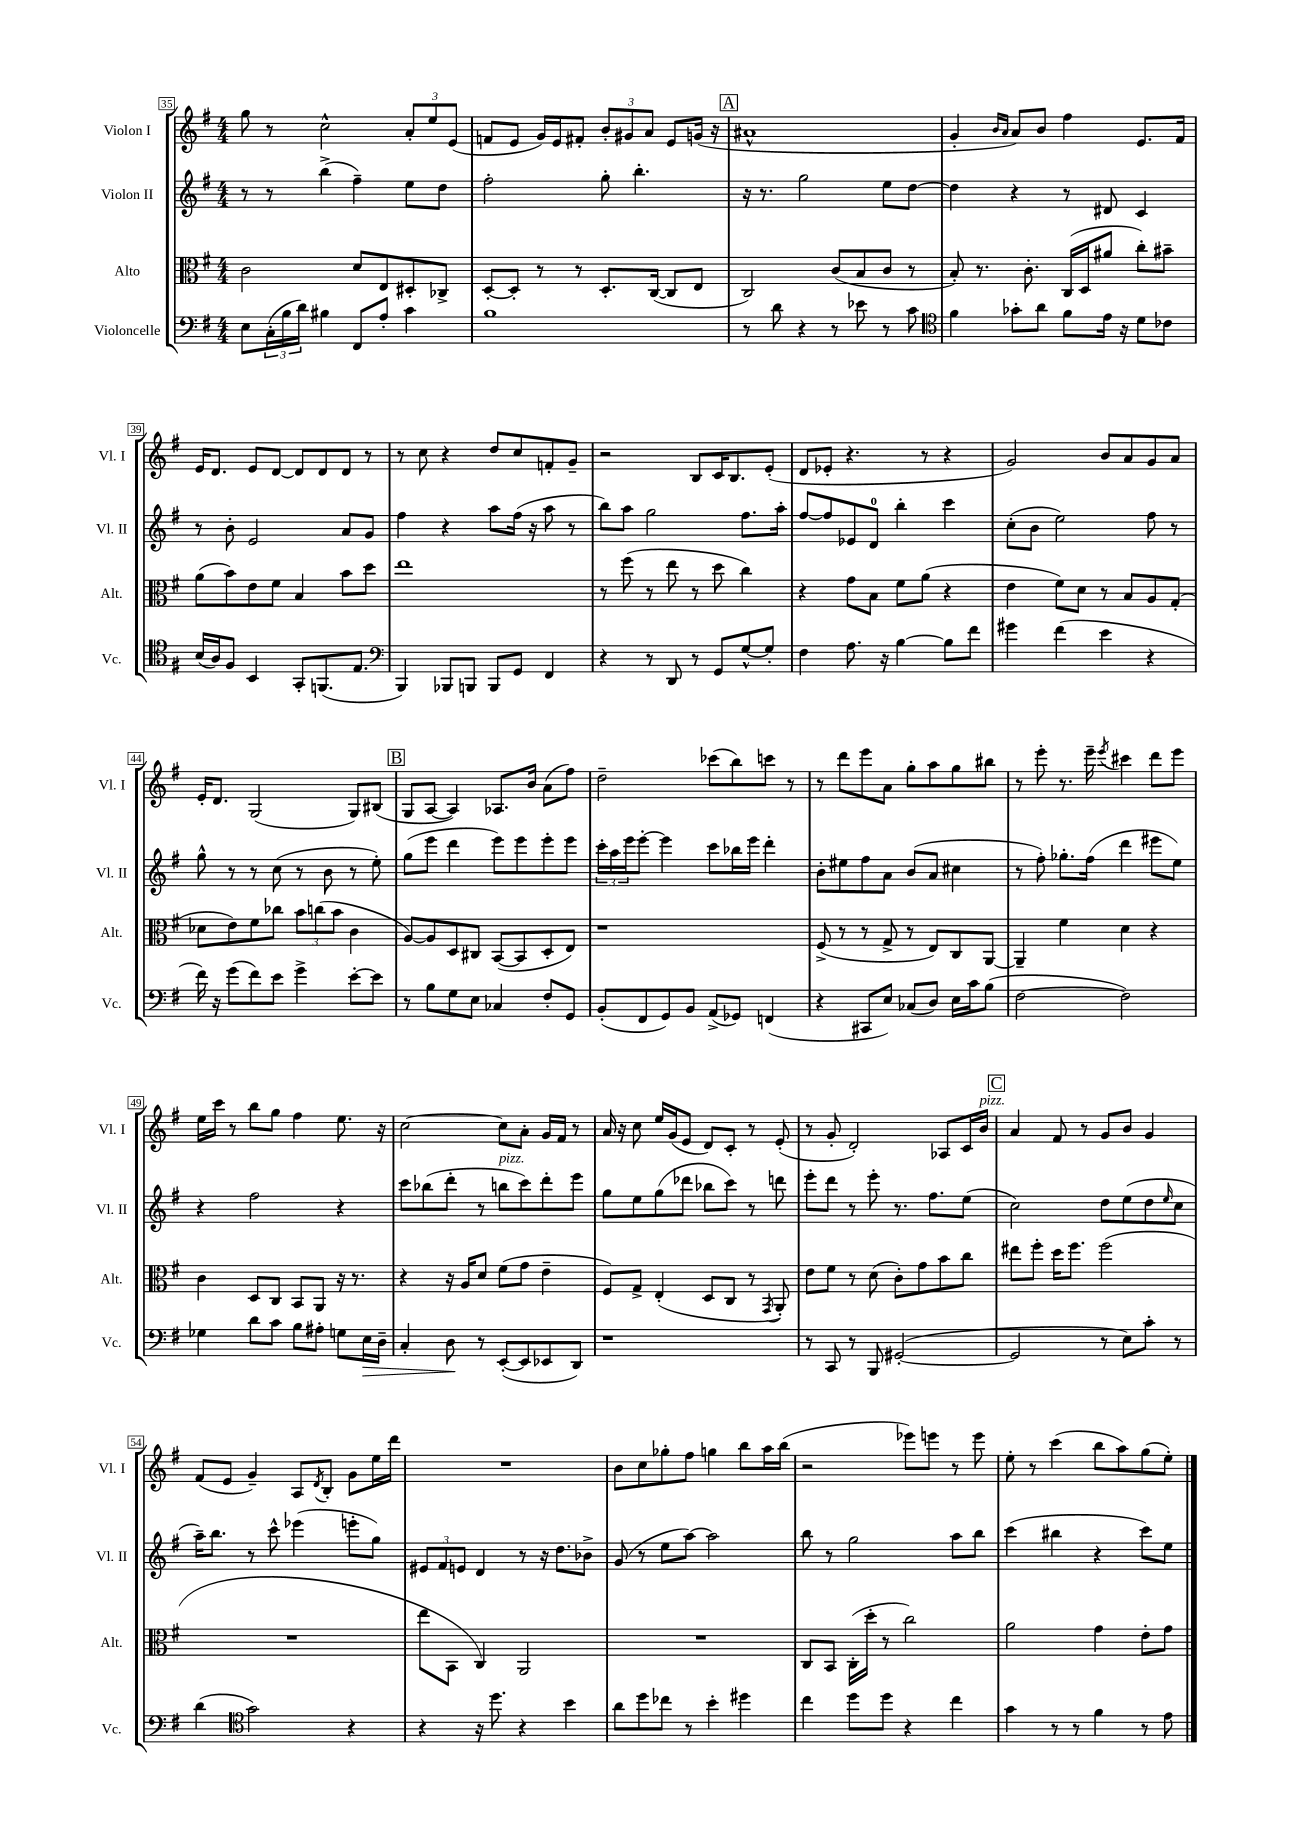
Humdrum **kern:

**kern	**dynam	**kern	**kern	**kern
*part4	*part4	*part3	*part2	*part1
*staff4	*staff4	*staff3	*staff2	*staff1
*I"Violoncelle	*	*I"Alto	*I"Violon II	*I"Violon I
*I'Vc.	*	*I'Alt.	*I'Vl. II	*I'Vl. I
*clefF4	*	*clefC3	*clefG2	*clefG2
*k[f#]	*	*k[f#]	*k[f#]	*k[f#]
*M4/4	*	*M4/4	*M4/4	*M4/4
=35	=35	=35	=35	=35
8E\L	.	2c\	8r	8gg\
(24C'\L	.	.	8r	8r
24B\	.	.	.	.
24d\JJ)	.	.	.	.
4B#X\	.	.	(4bb^\	2cc^^\
8FF#/L	.	8d/L	4ff#~\)	.
8A'/J	.	8E/	.	.
4c\	.	8D#X'/	8ee\L	12a'/L
.	.	.	.	12ee/
.	.	8C-X^/J	8dd\J	.
.	.	.	.	(12e/J
=36	=36	=36	=36	=36
1B	.	[8D'/L	2ff#'\	8fn/L
.	.	8D'/J]	.	8e/J
.	.	8r	.	16g/LL)
.	.	.	.	16e/J
.	.	8r	.	8f#X'/J
.	.	8.D'/L	8gg'\	12b'/L
.	.	.	.	12g#X/
.	.	.	4.bb'\	.
.	.	.	.	12a/J
.	.	([16C/Jk	.	.
.	.	8C/L]	.	8e/L
.	.	8E/J	.	(16gn/Jk
.	.	.	.	16r
!!LO:REH:place=s1:t=A
=37	=37	=37	=37	=37
8r	.	2C/)	16r	1a#X^^
.	.	.	8.r	.
8d\	.	.	.	.
4r	.	.	2gg\	.
8r	.	(8c/L	.	.
8e-X\	.	8B/	.	.
8r	.	8c/J	8ee\L	.
8c\	.	8r	[8dd\J	.
=38	=38	=38	=38	=38
*clefC4	*	*	*	*
4f#\	.	8B'/)	4dd\]	4g'/
.	.	8.r	.	.
.	.	.	.	16qqb/LL
.	.	.	.	16qqa/JJ
8g-X'\L	.	.	4r	8a/L)
.	.	8.c'\	.	.
8a\J	.	.	.	8b/J
8f#\L	.	(16C/LL	8r	4ff#\
.	.	16D/J	.	.
16e\Jk	.	8a#X/J	8d#X/	.
16r	.	.	.	.
8d\L	.	8cc'\L)	4c/	8.e/L
8c-X\J	.	8b#X~\J	.	.
.	.	.	.	16f#/Jk
!!LO:LB:g=z
=39	=39	=39	=39	=39
(16B/LL	.	(8a\L	8r	16e/KL
16A/J)	.	.	.	8.d/J
8F#/J	.	8b\)	8b'\	.
4BB/	.	8e\	2e/	8e/L
.	.	8f#\J	.	[8d/J
8GG'/L	.	4B/	.	8d/L]
(8.FFn/	.	.	.	8d/
.	.	8b\L	8a/L	8d/J
8.E/J	.	.	.	.
.	.	8dd\J	8g/J	8r
=40	=40	=40	=40	=40
*clefF4	*	*	*	*
4BBB/)	.	1ee	4ff#\	8r
.	.	.	.	8cc\
8BBB-X/L	.	.	4r	4r
8BBBn/J	.	.	.	.
8BBB/L	.	.	8aa\L	8dd/L
8GG/J	.	.	(16ff#\Jk	8cc/
.	.	.	16r	.
4FF#/	.	.	8aa\	8fn'/
.	.	.	8r	8g~/J
=41	=41	=41	=41	=41
4r	.	8r	8bb\L)	2r
.	.	(8ff#\	8aa\J	.
8r	.	8r	2gg\	.
8DD/	.	8ee\	.	.
8r	.	8r	.	8B/L
8GG/L	.	8dd\	.	16c/K
.	.	.	.	8.B/
[8G^^/	.	4cc\)	8.ff#\L	.
8G'/J]	.	.	.	(8e'/J
.	.	.	16aa'\Jk	.
=42	=42	=42	=42	=42
4F#\	.	4r	[8ff#/L	8d/L
.	.	.	8ff#/]	8e-X'/J
8.A\	.	8g\L	8e-X/	4.r
.	.	8B\J	8d/J	.
16r	.	.	.	.
[4B\	.	8f#\L	4bb'\	.
.	.	(8a\J	.	8r
8B\L]	.	4r	4ccc\	4r
8f#\J	.	.	.	.
=43	=43	=43	=43	=43
4g#X\	.	4e\	(8cc'\L	2g/)
.	.	.	8b\J	.
(4f#\	.	8f#\L)	2ee\)	.
.	.	8d\J	.	.
4e\	.	8r	.	8b/L
.	.	8B/L	.	8a/
4r	.	8A/	8ff#\	8g/
.	.	(8G'/J	8r	8a/J
!!LO:LB:g=z
=44	=44	=44	=44	=44
16f#\)	.	8d-X\L	8gg^^\	16e'/KL
16r	.	.	.	8.d/J
(8g\L	.	8e\)	8r	.
8f#\)	.	8f#\	8r	(2G/
8e\J	.	8cc-X\J	(8cc\	.
4g^\	.	12b\L	8r	.
.	.	(12ccn\	.	.
.	.	.	8b\	.
.	.	12b\J	.	.
[8e'\L	.	4c\	8r	8G/L)
8e\J]	.	.	8ee'\)	(8B#X/J
!!LO:REH:place=s1:t=B
=45	=45	=45	=45	=45
8r	.	[8A/L)	(8gg\L	8G/L
8B\L	.	8A/]	8eee\J	[8A/J
8G\	.	8D/	4ddd\	4A/])
8E\J	.	8C#X/J	.	.
4C-X/	.	([8BB/L	8eee\L)	8.A-X/L
.	.	8BB/]	8eee\	.
.	.	.	.	16b/Jk
8F#'/L	.	8D'/	8eee'\	(8a\L
8GG/J	.	8E/J)	8eee\J	8ff#\J)
=46	=46	=46	=46	=46
(8BB'/L	.	1r	24ccc'\LL	2dd~\
.	.	.	24aa\	.
.	.	.	24eee\J	.
8FF#/	.	.	[8eee'\J	.
8GG/)	.	.	4eee\]	.
8BB/J	.	.	.	.
(8AA^/L	.	.	8ccc\L	(8ccc-X\L
8GG-X/J)	.	.	16bb-X\L	8bb\)
.	.	.	16eee\JJ	.
(4FFn/	.	.	4ddd'\	8cccn\J
.	.	.	.	8r
=47	=47	=47	=47	=47
4r	.	(8F#^/	8b'\L	8r
.	.	8r	8ee#X\	8ddd\L
8CC#X/L	.	8r	8ff#\	8eee\
8E/J)	.	8G^/	8a\J	8a\J
(8C-X/L	.	8r	(8b/L	8gg'\L
8D/J)	.	8E/L)	8a/J	8aa\
16E\LL	.	8C/	4cc#X\	8gg\
16c\J	.	.	.	.
(8B\J	.	[8AA/J	.	8bb#X\J
=48	=48	=48	=48	=48
[2F#\	.	4AA~/]	8r	8r
.	.	.	8ff#'\)	8eee'\
.	.	4f#\	8.gg-X'\L	8.r
.	.	.	(16ff#\Jk	16eee~\
.	.	.	.	8qeee/
2F#\])	.	4d\	4ddd\	4ccc#X\
.	.	4r	8eee#X\L	8ddd\L
.	.	.	8ee\J)	8eee\J
!!LO:LB:g=z
=49	=49	=49	=49	=49
4G-X\	.	4c\	4r	16ee\LL
.	.	.	.	16ccc\JJ
.	.	.	.	8r
8d\L	.	8D/L	2ff#\	8bb\L
8c\J	.	8C/J	.	8gg\J
8B\L	.	8BB/L	.	4ff#\
8A#X'\J	.	8AA/J	.	.
8Gn\L	.	16r	4r	8.ee\
.	.	8.r	.	.
!	!LO:HP:b	!	!	!
16E\L	>	.	.	.
16D~\JJ	.	.	.	16r
=50	=50	=50	=50	=50
4C'/	.	4r	8ccc\L	[2cc\
.	.	.	(8bb-X\	.
8D\	.	16r	8ddd'\J	.
.	.	16A/KL	.	.
8r	]	8d/J	8r	.
!	!	!	!LO:TX:a:i:t=pizz.	!
([8EE'/L	.	(8f#\L	8bbn\L	8cc\L]
8EE/]	.	8g\J	8ccc\)	8a'\J
8EE-X/	.	4e~\	8ddd'\	16g/LL
.	.	.	.	16f#/JJ
8DD/J)	.	.	8eee\J	8r
=51	=51	=51	=51	=51
1r	.	8F#/L)	8gg\L	16a/
.	.	.	.	16r
.	.	8G^/J	8ee\	8cc\
.	.	(4E'/	(8gg\	16ee/LL
.	.	.	.	(16g/J
.	.	.	8ddd-X\J	8e/J
.	.	8D/L	8bb-X\L	8d/L)
.	.	8C/J	8ccc\J)	8c'/J
.	.	8r	8r	8r
.	.	8qGG/	.	.
.	.	8AA'/)	8dddn\	(8e'/
=52	=52	=52	=52	=52
8r	.	8e\L	8eee'\L	8r
8CC/	.	8f#\J	8ddd\J	8g'/
8r	.	8r	8r	2d'/)
8BBB/	.	(8d\	8eee'\	.
([2GG#X'/	.	8c'\L)	8.r	.
.	.	8g\	.	.
.	.	.	8.ff#\L	.
.	.	8b\	.	8A-X/L
.	.	8cc\J	(8ee\J	16c/L
!	!	!	!	!LO:TX:a:i:t=pizz.
.	.	.	.	16b/JJ
!!LO:REH:place=s1:t=C
=53	=53	=53	=53	=53
2GG#/]	.	8ee#X\L	2cc\)	4a/
.	.	8ff#'\J	.	.
.	.	16dd\KL	.	8f#/
.	.	8.ff#\J	.	.
.	.	.	.	8r
8r	.	(2ff#\	8dd\L	8g/L
8E\L)	.	.	(8ee\	8b/J
8c'\J	.	.	8dd\	4g/
.	.	.	16qqee/	.
8r	.	.	8cc\J	.
!!LO:LB:g=z
=54	=54	=54	=54	=54
(4d\	.	1r	16aa~\KL)	(8f#/L
.	.	.	8.bb\J	.
.	.	.	.	8e/J
*clefC4	*	*	*	*
2g\)	.	.	8r	4g~/)
.	.	.	8ccc^^\	.
.	.	.	(4eee-X\	8A/L
.	.	.	.	8qd/
.	.	.	.	8B'/J
4r	.	.	8eeen'\L	8g\L
.	.	.	8gg\J)	16ee\L
.	.	.	.	16ddd\JJ
=55	=55	=55	=55	=55
4r	.	8ee\L	12e#X/L	1r
.	.	.	12f#/	.
.	.	8BB\J	.	.
.	.	.	12en/J	.
16r	.	4C/)	4d/	.
8.dd\	.	.	.	.
4r	.	2AA/	8r	.
.	.	.	16r	.
.	.	.	8.dd\L	.
4b\	.	.	.	.
.	.	.	8b-X^\J	.
=56	=56	=56	=56	=56
8a\L	.	1r	(8g/	8b\L
8dd\	.	.	8r	8cc\
8cc-X\J	.	.	8ee\L	8gg-X'\
8r	.	.	[8aa\J)	8ff#\J
4b'\	.	.	2aa\]	4ggn\
4dd#X\	.	.	.	8bb\L
.	.	.	.	16aa\L
.	.	.	.	(16bb\JJ
=57	=57	=57	=57	=57
4cc\	.	8C/L	8bb\	2r
.	.	8BB/J	8r	.
8dd\L	.	(16C'\LL	2gg\	.
.	.	16dd'\JJ	.	.
8dd\J	.	8r	.	.
4r	.	2cc\)	.	8eee-X\L)
.	.	.	.	8eeen\J
4cc\	.	.	8aa\L	8r
.	.	.	8bb\J	8eee\
=58	=58	=58	=58	=58
4g\	.	2a\	(4ccc\	8ee'\
.	.	.	.	8r
8r	.	.	4bb#X\	(4ccc\
8r	.	.	.	.
4f#\	.	4g\	4r	8bb\L
.	.	.	.	8aa\)
8r	.	8e'\L	8ccc\L)	(8gg\
8e\	.	8g\J	8ee\J	8ee'\J)
==	==	==	==	==
*-	*-	*-	*-	*-
